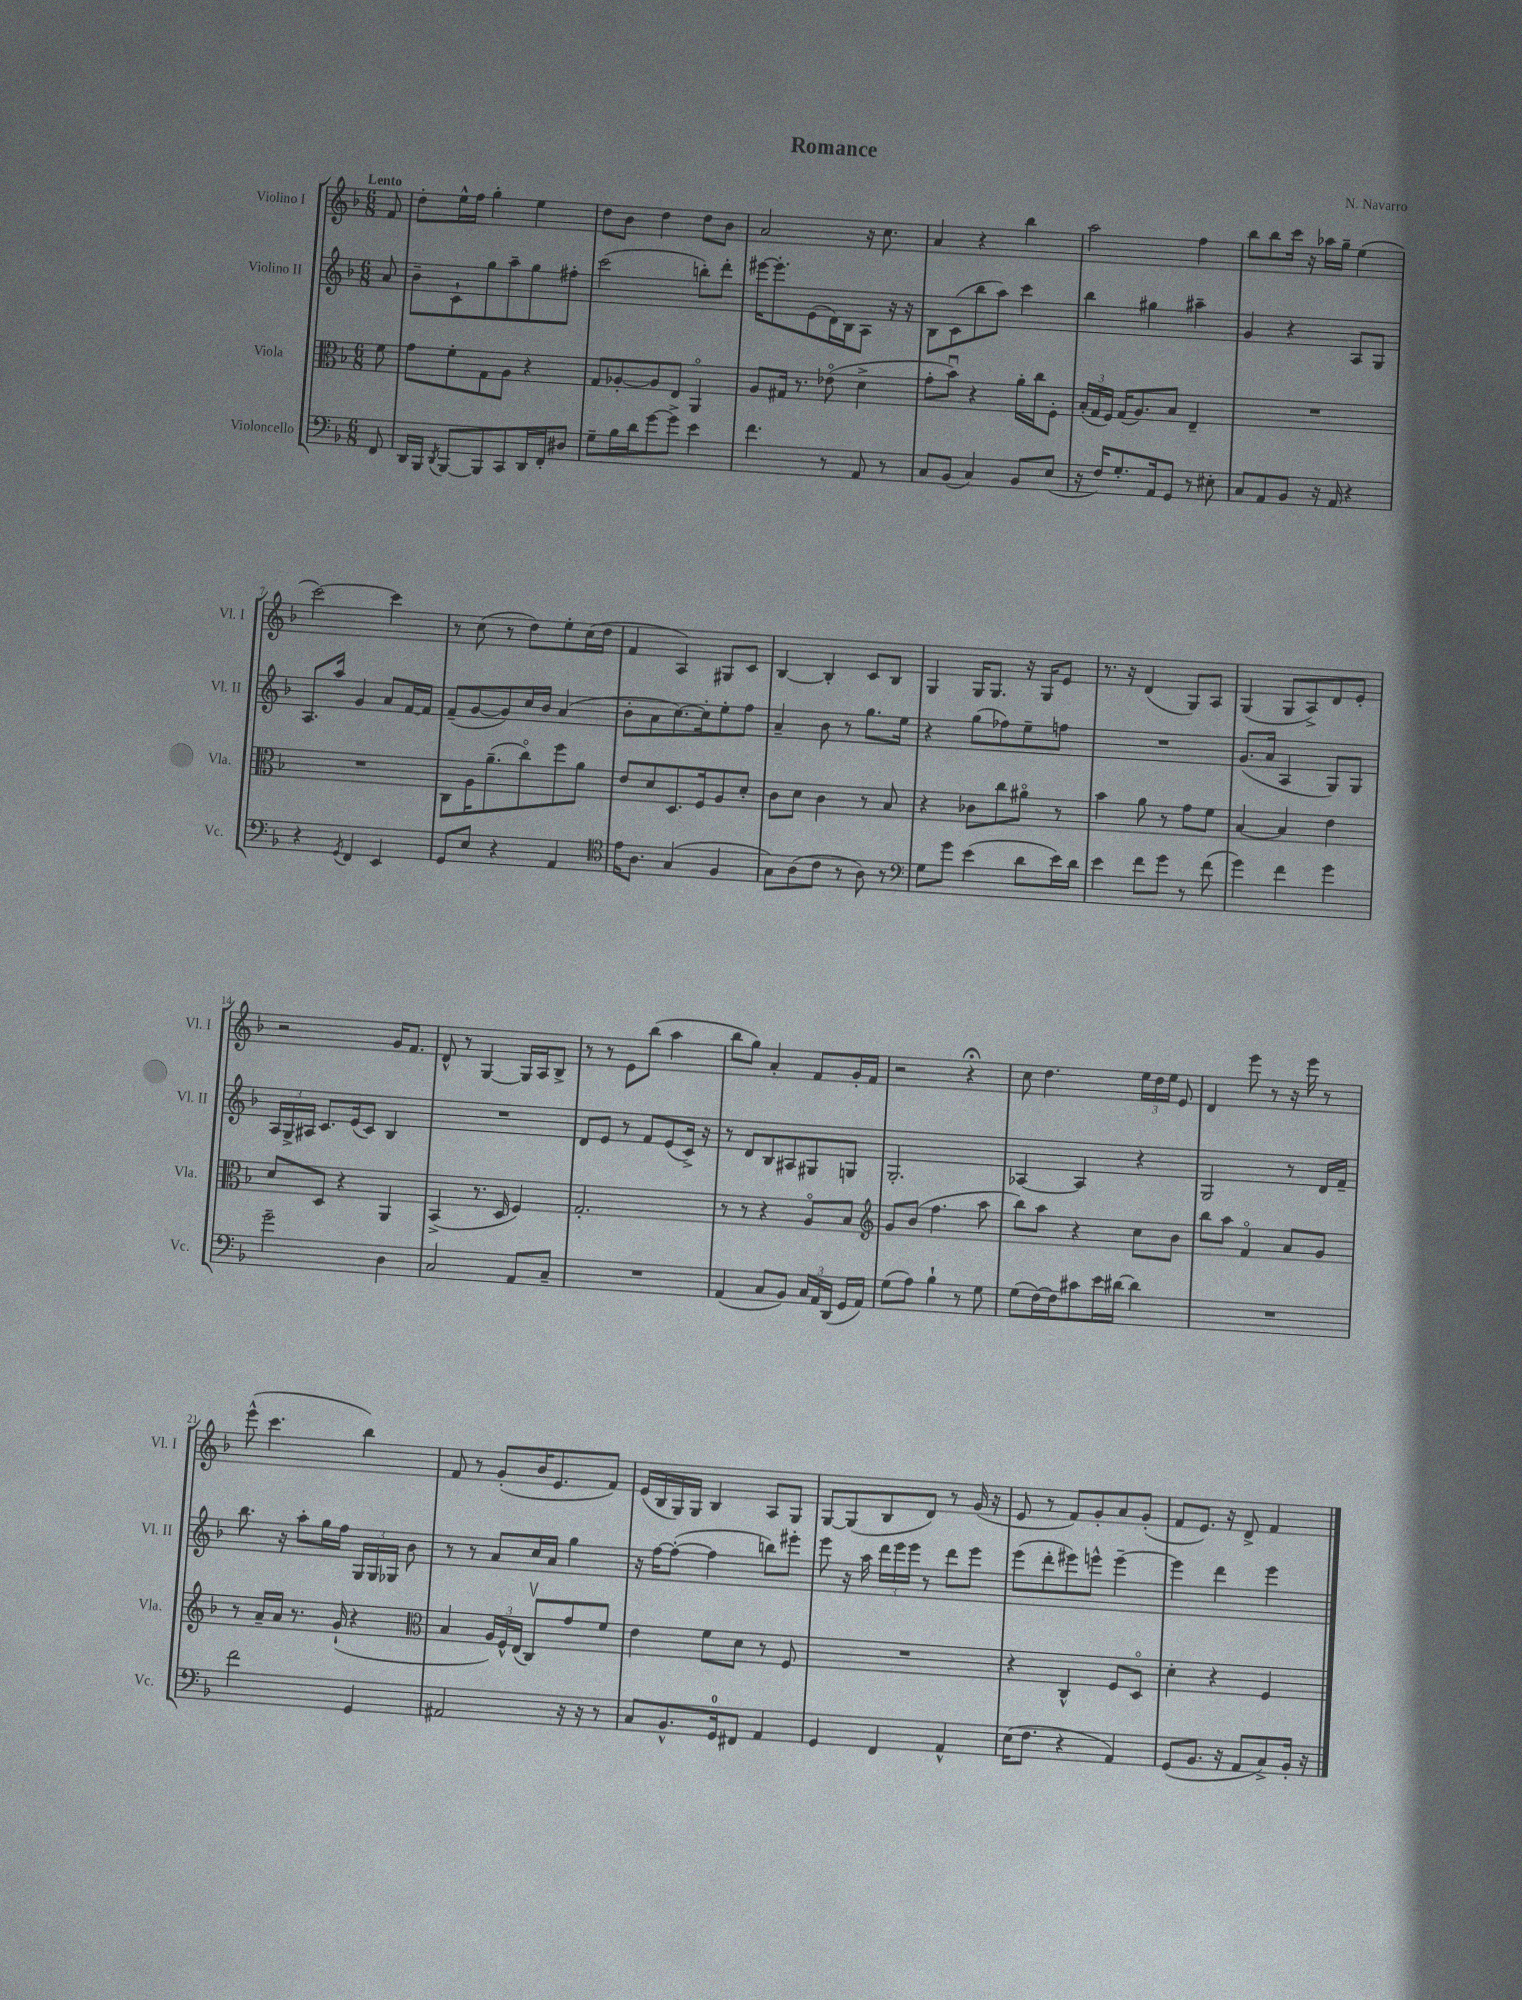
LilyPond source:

\header { title = "Romance" composer = "N. Navarro" }
<<
\new StaffGroup <<
\new Staff = "s0" \with { instrumentName = "Violino I" shortInstrumentName = "Vl. I" } {
    \clef treble \key f \major \numericTimeSignature \time 6/8 \partial 8 \tempo "Lento"
    \autoBeamOff f'8 |
    d''8[-. e''16-^ f''16] g''4-. e''4 |
    d''8[ bes'8] d''4 d''8[ bes'8] |
    a'2 r16 c''8. |
    a'4 r4 bes''4 |
    a''2 f''4 |
    bes''8[ bes''8 c'''16] r16 aes''16[ g''16]-- e''4( |
    c'''2~) c'''4 |
    r8 c''8( r8 d''8[) e''8-. c''16( d''16] |
    f'4 a4) gis8[ c'8] |
    bes4~ bes4-. c'8[ bes8] |
    g4 g16[ g8.] r16 g16[ e'8] |
    r8. r16 d'4( g8[) a8] |
    g4( g8[ a8->) d'8 e'8]-. |
    r2 g'16[ f'8.] |
    d'8-^ r8 g4~ g16[ a16 bes8]-> |
    r8 r8 e'8[ bes''8]( a''4 |
    bes''8[ g''8]) a'4-. f'8[ g'16-. f'16] |
    r2 r4\fermata |
    c''8 d''4. \tuplet 3/2 { e''16[ d''16 e''16] } e'8 |
    d'4 e'''8 r8 r16 e'''16 r8 |
    e'''8-^( c'''4. bes''4) |
    f'8 r8 g'8[-.( bes'16 e'8. f'8]) |
    e'16[( bes16 g16) g16] bes4 a8[ g8] |
    g8[~ g8( bes8 d'8]) r8 g'16( r16 |
    e'8 r8 f'8[) g'8-. a'8 g'8]-.( |
    f'8[ e'8.]) r16 d'8-> f'4 \bar "|." |
}
\new Staff = "s1" \with { instrumentName = "Violino II" shortInstrumentName = "Vl. II" } {
    \clef treble \key f \major \numericTimeSignature \time 6/8 \partial 8
    \autoBeamOff a'8 |
    bes'8[-- c'8-! g''8 a''8-- g''8 fis''8]-. |
    c'''2( b''8[-.) d'''8]-. |
    eis'''16[~ eis'''8.-. e'8( d'16) bes16 a8] r16 r16 |
    bes8[ c'8( bes''8 a''8]) c'''4 |
    bes''4 gis''4 ais''4-- |
    g'4 r4 a8[ g8] |
    a8.[ a''16] g'4 a'8[ f'16~ f'16] |
    f'8[--( g'8~ g'8) c''16 bes'16] a'4( |
    bes'8[-. a'8 c''8.~) c''16-. e''8-. f''8] |
    a'4-- bes'8 r8 g''8.[ e''16] |
    r4 g''8[( fes''8) e''8-- f''8] |
    R2. |
    g'8.[( a'16] a4 g8[) g8] |
    \tuplet 3/2 { a16[ g16-> ais16] } c'8.[ e'16( c'8]) bes4 |
    R2. |
    d'8[ e'8] r8 f'8[ e'8( c'16]->) r16 |
    r8 d'8[ bes8 ais8 gis8 g8] |
    g2.-. |
    aes4~ aes4 r4 |
    g2 r8 d'16[ f'16]-- |
    bes''8. r16 a''8[-. g''16 f''16] \tuplet 3/2 { g16[ g16 ges16] } bes'8 |
    r8 r8 a'8[ c''16 a'16] g''4 |
    r16 f''16[~ f''8]~-.( f''4 b''8[) eis'''8]-. |
    e'''8 r16 a''16 \tuplet 3/2 { d'''16[ e'''16 e'''16] } r8 d'''8[ e'''8] |
    e'''8[( d'''8-. eis'''8) e'''8]-^ e'''4~-- |
    e'''4 d'''4 e'''4 \bar "|." |
}
\new Staff = "s2" \with { instrumentName = "Viola" shortInstrumentName = "Vla." } {
    \clef alto \key f \major \numericTimeSignature \time 6/8 \partial 8
    \autoBeamOff f'8 |
    g'8[ f'8-. g8 a8] r4 |
    g8[ aes8~-. aes8 e8] a,4\flageolet |
    a8[ gis16] r8. ees'8\flageolet( d'4-> |
    g'8[-. bes'8]\downbow) r4 a'16[-. c''16 f8]-. |
    \tuplet 3/2 { bes16[-.( g16 f16]) } g16[( a8.) bes8] e4-- |
    R2. |
    R2. |
    c8[ a16 a'8.--( c''8\flageolet) f''8 a'8] |
    e'8[ d'8 d8. f16 a8 d'8]-. |
    c'8[ d'8] c'4 r8 bes8 |
    r4 ces'8[ c''8 ais'8]\flageolet r8 |
    bes'4 a'8 r8 g'8[ f'8] |
    bes4~ bes4 e'4 |
    d'8[ d8] r4 a,4 |
    bes,4->( r8. d16 f4) |
    g2.-. |
    r8 r8 r4 a8[\flageolet bes8] |
    \clef treble g'8[ bes'8]( f''4. a''8 |
    bes''8[) a''8] r4 c''8[ bes'8] |
    bes''8[ a''8] f'4\flageolet a'8[ g'8] |
    r8 a'16[-- a'16] r8. g'16-!( r4 |
    \clef alto bes4 \tuplet 3/2 { a16[) f16-^ e16]( } c8[\upbow) g'8 f'8] |
    e'4 f'8[ d'8] r8 f8 |
    R2. |
    r4 c4-^ f8[ d8]\flageolet |
    d'4-. r4 f4 \bar "|." |
}
\new Staff = "s3" \with { instrumentName = "Violoncello" shortInstrumentName = "Vc." } {
    \clef bass \key f \major \numericTimeSignature \time 6/8 \partial 8
    \autoBeamOff f,8 |
    d,16[ bes,,16] \acciaccatura { d,8 } bes,,8[~ bes,,8 c,8 d,16 f,16-. dis8] |
    g8[-- bes16 d'16 g'8~ g'8]-> e'4 |
    f'4. r8 a,8 r8 |
    c8[ bes,8]( c4) bes,8[ e8]( |
    r16 f16[) g8.-. a,16 g,8] r8 eis8-. |
    c8[ a,8 bes,8] r16 a,16 r4 |
    r4 \acciaccatura { g,8 } f,4 e,4 |
    g,8[ e8] r4 a,4 |
    \clef tenor e'16[ a8.] g4( f4 |
    g8[) a8( c'8] r8 a8) r8 |
    \clef bass g8[ g'8] e'4( d'8[ e'16) d'16] |
    e'4 f'8[ g'8] r8 f'8( |
    g'4) f'4 g'4 |
    g'2-- d4 |
    c2 a,8[ c8]-- |
    R2. |
    a,4( c8[ bes,8]) \tuplet 3/2 { c16[ a,16 d,16]( } g,16[ a,16]) |
    g8[( a8]) bes4-! r8 g8 |
    g8[( f16~) f16 cis'8 e'16 dis'16]~ dis'4 |
    R2. |
    f'2 g,4 |
    ais,2 r16 r16 r8 |
    c8[ bes,8.-^ g,16-0 fis,8] a,4 |
    g,4 f,4 a,4-^ |
    e16[( f8.] r4 a,4) |
    g,8[( bes,8.] r16 a,8[ c8->) bes,16]-. r16 \bar "|." |
}
>>
>>
